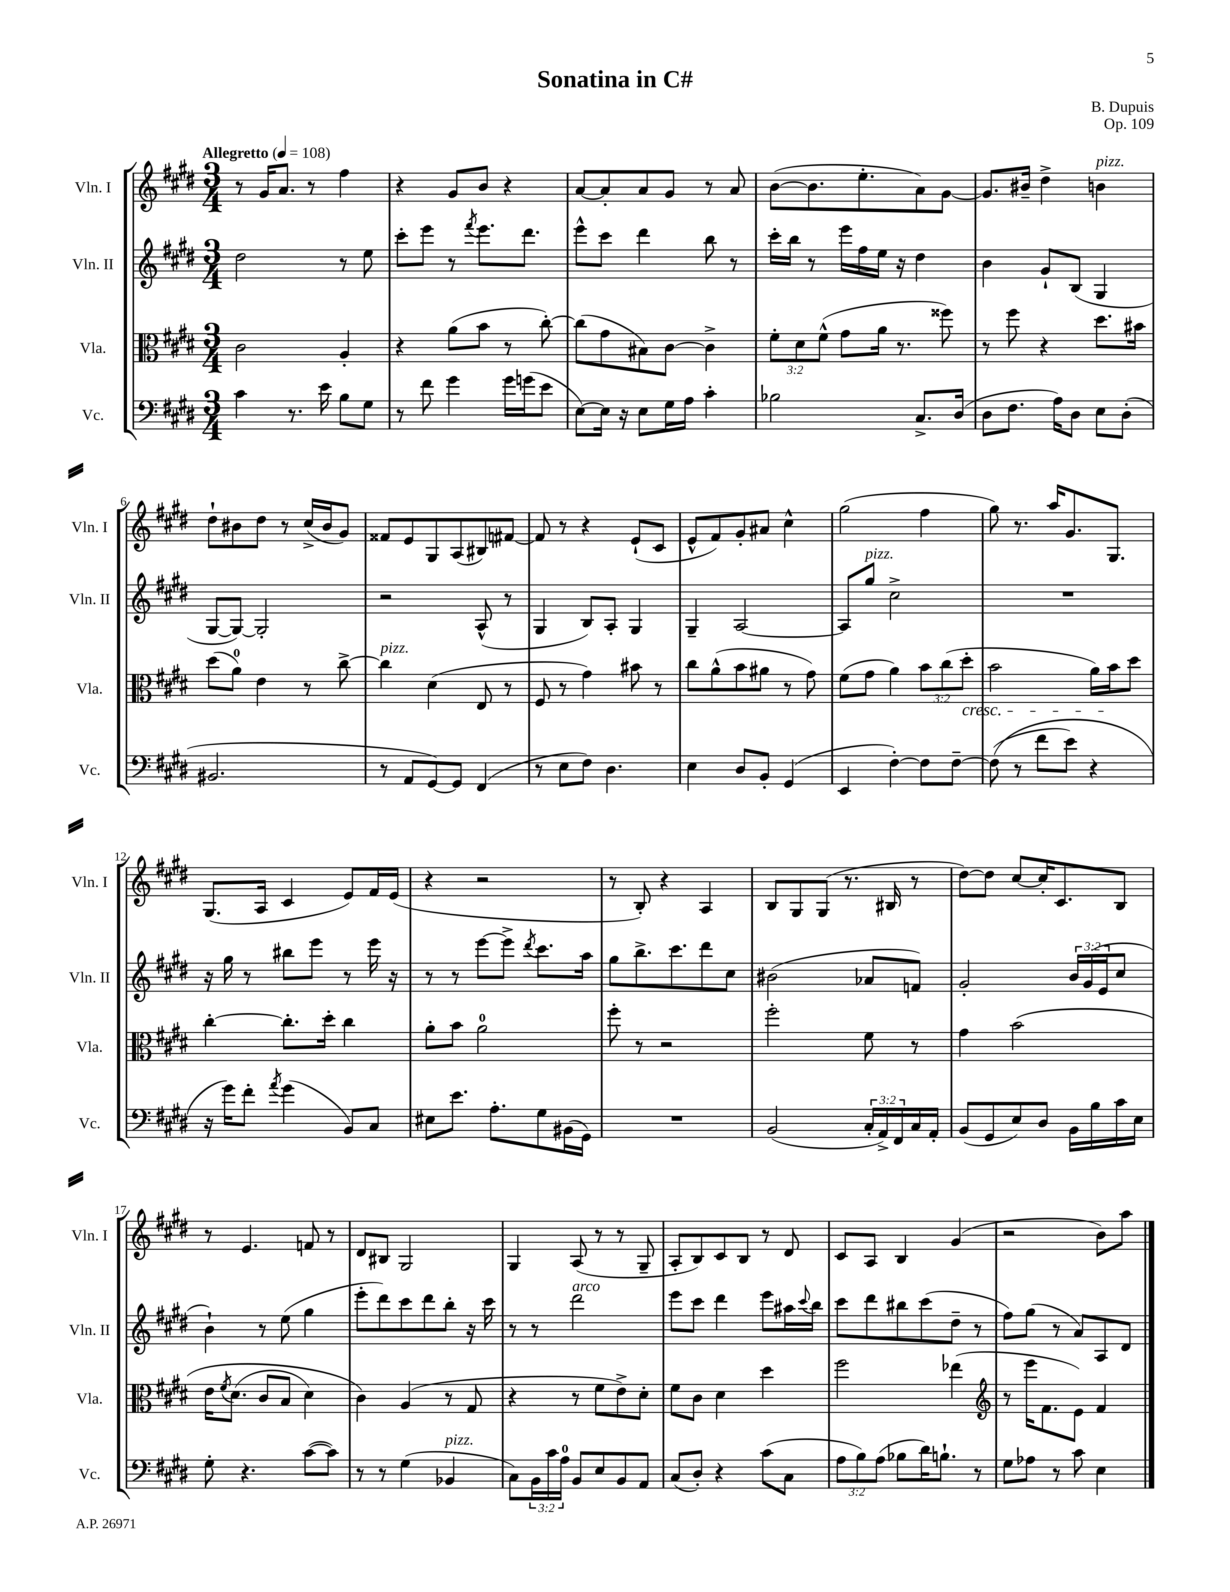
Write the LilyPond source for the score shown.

\header { title = "Sonatina in C#" composer = "B. Dupuis" opus = "Op. 109" }
<<
\new StaffGroup <<
\new Staff = "s0" \with { instrumentName = "Vln. I" shortInstrumentName = "Vln. I" } {
    \clef treble \key e \major \numericTimeSignature \time 3/4 \tempo "Allegretto" 4 = 108
    r8 gis'16 a'8. r8 fis''4 |
    r4 gis'8 b'8 r4 |
    a'8~ a'8-. a'8 gis'8 r8 a'8 |
    b'8~( b'8. e''8.-. a'8) gis'8~ |
    gis'8. bis'16-- dis''4-> b'4^\markup { \italic "pizz." } |
    dis''8-! bis'8 dis''8 r8 cis''16->( bis'16 gis'8) |
    fisis'8 e'8 gis8 a8( bis8) fis'8~ |
    fis'8 r8 r4 e'8-!( cis'8 |
    e'8-^ fis'8) gis'8-. ais'8 cis''4-^ |
    gis''2( fis''4 |
    gis''8) r8. a''16 gis'8. gis8. |
    gis8.( a16 cis'4 e'8) fis'16 e'16( |
    r4 r2 |
    r8 b8-.) r4 a4 |
    b8 gis8 gis8( r8. bis16 r8 |
    dis''8~) dis''8 cis''8~ cis''16-. cis'8. b8 |
    r8 e'4. f'8 r8 |
    dis'8 bis8 gis2 |
    gis4 a8( r8 r8 gis8-- |
    a8-. b8) cis'8 b8 r8 dis'8 |
    cis'8 a8 b4 gis'4( |
    r2 b'8) a''8 \bar "|." |
}
\new Staff = "s1" \with { instrumentName = "Vln. II" shortInstrumentName = "Vln. II" } {
    \clef treble \key e \major \numericTimeSignature \time 3/4 \override Staff.TupletNumber.text = #tuplet-number::calc-fraction-text
    dis''2 r8 e''8 |
    cis'''8-. e'''8 r8 \acciaccatura { fis'''8 } e'''8. dis'''8. |
    e'''8-^ cis'''8 dis'''4 b''8 r8 |
    cis'''16-. b''16 r8 e'''16 fis''16 e''16 r16 dis''4 |
    b'4 gis'8-! b8( gis4 |
    gis8~ gis8~) gis2-. |
    r2 a8-^( r8 |
    gis4 b8) a8-. gis4 |
    gis4-- a2~ |
    a8 gis''8^\markup { \italic "pizz." } cis''2-> |
    R2. |
    r16 gis''16 r8 bis''8 e'''8 r8 e'''16 r16 |
    r8 r8 e'''8~ e'''8-> \acciaccatura { dis'''8 } cis'''8. a''16 |
    gis''8 b''8.-> cis'''8. dis'''8 cis''8 |
    bis'2( aes'8 f'8) |
    gis'2-. \tuplet 3/2 { b'16 gis'16( e'16 } cis''8 |
    b'4-!) r8 e''8( gis''4 |
    e'''8-. dis'''8) cis'''8 dis'''8 b''8-. r16 cis'''16 |
    r8 r8 dis'''2^\markup { \italic "arco" } |
    e'''8 cis'''8 dis'''4 e'''8 ais''16 \appoggiatura { cis'''8 } b''16 |
    cis'''8 dis'''8 bis''8 cis'''8( dis''8-- r8 |
    fis''8) gis''8( r8 a'8) a8 dis'8 \bar "|." |
}
\new Staff = "s2" \with { instrumentName = "Vla." shortInstrumentName = "Vla." } {
    \clef alto \key e \major \numericTimeSignature \time 3/4 \override Staff.TupletNumber.text = #tuplet-number::calc-fraction-text
    cis'2 a4-. |
    r4 a'8( b'8 r8 cis''8~-.) |
    cis''8( gis'8 bis8) cis'8~ cis'4-> |
    \tuplet 3/2 { fis'8-. dis'8 fis'8-^( } gis'8 a'16 r8. fisis''8) |
    r8 fis''8 r4 dis''8. bis'16 |
    dis''8( a'8-0) e'4 r8 cis''8~-> |
    cis''4^\markup { \italic "pizz." } dis'4( e8 r8 |
    fis8 r8 gis'4) bis'8 r8 |
    cis''8 a'8-^( b'8 ais'8 r8 gis'8) |
    fis'8( gis'8 a'4) \tuplet 3/2 { b'8 cis''8( dis''8-.\cresc } |
    b'2 a'16) b'16\! dis''8 |
    cis''4~-. cis''8.-. dis''16-. cis''4 |
    a'8-. b'8 a'2-0 |
    fis''8-. r8 r2 |
    fis''2-. fis'8 r8 |
    gis'4 b'2\( |
    e'16 \acciaccatura { fis'8 } dis'8.( cis'8 b8 dis'4) |
    cis'4\) a4( r8 gis8 |
    r4 r8 fis'8 e'8->) dis'8-. |
    fis'8 cis'8 dis'4 dis''4 |
    fis''2 ees''4( |
    \clef treble r8 e'''16 fis'8. e'8) fis'4 \bar "|." |
}
\new Staff = "s3" \with { instrumentName = "Vc." shortInstrumentName = "Vc." } {
    \clef bass \key e \major \numericTimeSignature \time 3/4 \override Staff.TupletNumber.text = #tuplet-number::calc-fraction-text
    cis'4 r8. e'16 b8 gis8 |
    r8 fis'8 gis'4 gis'16 g'16( e'8 |
    e8~) e16 r16 e8 gis16 a16 cis'4-. |
    bes2 cis8.-> dis16( |
    dis8 fis8. a16) dis8 e8 dis8-.( |
    bis,2. |
    r8 a,8 gis,8~) gis,8 fis,4( |
    r8 e8 fis8) dis4. |
    e4 dis8 b,8-. gis,4( |
    e,4 fis4~-.) fis8 fis8~-- |
    fis8(\( r8 fis'8 e'8) r4 |
    r16 gis'16\) fis'8-. \acciaccatura { a'8 } gis'4( b,8) cis8 |
    eis8 e'8. a8.-. gis8 bis,16( gis,16) |
    R2. |
    b,2( \tuplet 3/2 { cis16-. a,16->) fis,16 } cis16 a,16-. |
    b,8( gis,8 e8) dis8 b,16 b16 cis'16 e16 |
    gis8-. r4. cis'8~( cis'8) |
    r8 r8 gis4( bes,4^\markup { \italic "pizz." } |
    cis8) \tuplet 3/2 { b,16 cis'16 a16-0 } b,8 e8 b,8 a,8 |
    cis8( dis8-.) r4 cis'8( cis8 |
    \tuplet 3/2 { a8 b8) a8( } bes8 dis'16) b8.-! r8 |
    gis8 aes8 r8 cis'8 e4 \bar "|." |
}
>>
>>
